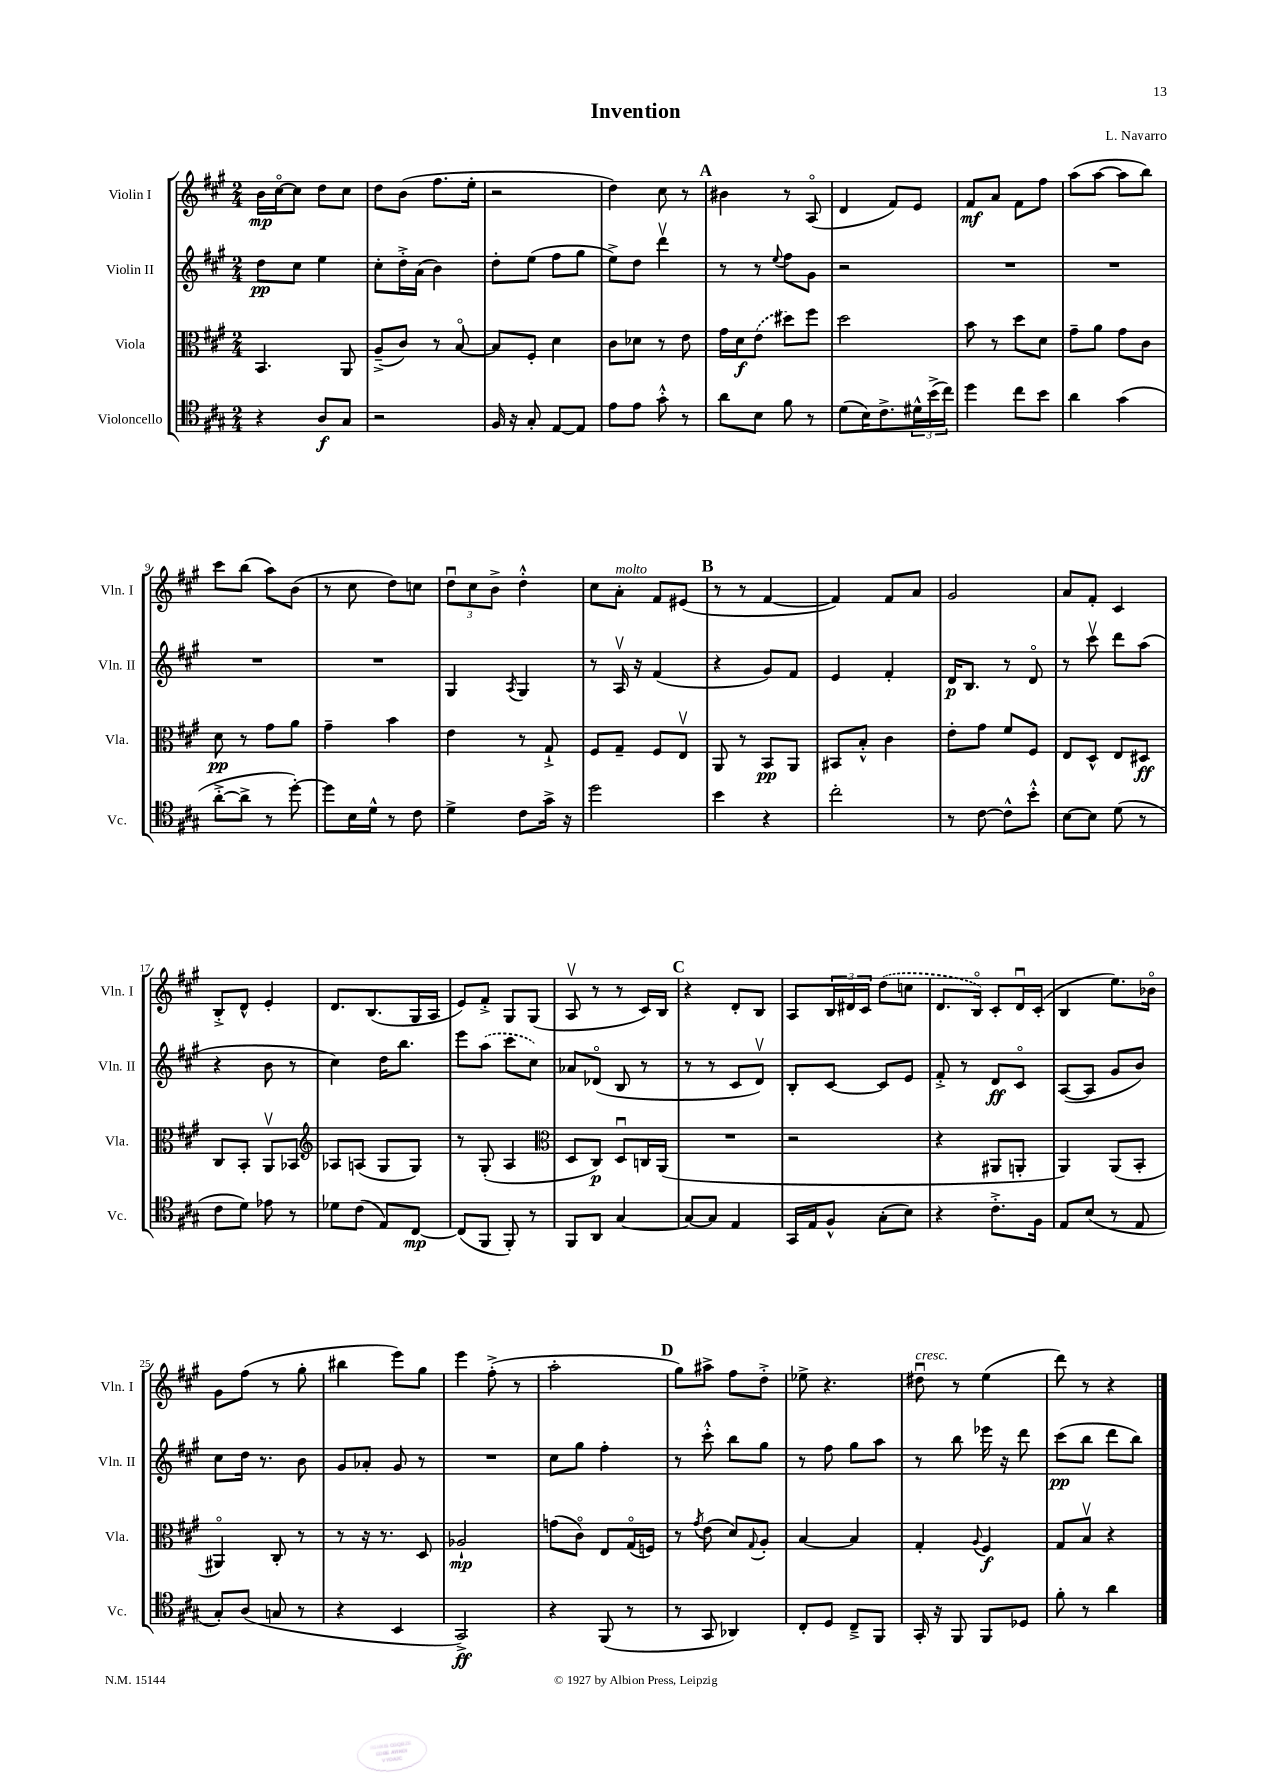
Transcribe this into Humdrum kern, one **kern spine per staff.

**kern	**kern	**kern	**kern
*staff4	*staff3	*staff2	*staff1
*clefC4	*clefC3	*clefG2	*clefG2
*k[f#c#g#]	*k[f#c#g#]	*k[f#c#g#]	*k[f#c#g#]
*M2/4	*M2/4	*M2/4	*M2/4
4r	4.BB/	8dd\L	16b\LL
.	.	.	[16cc#o\J
.	.	8cc#\J	8cc#\]J
8A/L	.	4ee\	8dd\L
8G#/J	8AA/	.	8cc#\J
=	=	=	=
2r	(8A~^/L	8cc#'\L	8dd\L
.	8c#/J)	16dd'^\L	(8b\J
.	.	(16a\JJ	.
.	8r	4b\)	8.ff#\L
.	[8Bo/	.	.
.	.	.	16ee'\Jk
=	=	=	=
16F#/	8B/]L	8dd'\L	2r
16r	.	.	.
8G#'/	8F#'/J	(8ee\J	.
[8E/L	4d\	8ff#\L	.
8E/]J	.	8gg#\J	.
=	=	=	=
8e\L	8c#\L	8ee^\L)	4dd\)
8e\J	8d-\J	8dd\J	.
8g#'^^\	8r	4dddv\	8cc#\
8r	8e\	.	8r
=	=	=	=
8a\L	16g#\LL	8r	4b#\
.	16d\J	.	.
8B\J	(8e\J	8r	.
.	.	8qqee/	.
8f#\	8dd#\L)	8ff#\L	8r
8r	8ff#\J	8g#\J	(8Ao/
=	=	=	=
(8d\L	2dd\	2r	4d/
16B\K)	.	.	.
8.c#^\	.	.	.
.	.	.	8f#/L)
24d#^^\L	.	.	8e/J
(24b^\	.	.	.
24cc#\JJ)	.	.	.
=	=	=	=
4dd\	8b\	2r	8f#/L
.	8r	.	8a/J
8cc#\L	8dd\L	.	8f#\L
8b\J	8d\J	.	8ff#\J
=	=	=	=
4a\	8g#~\L	2r	(8aa\L
.	8a\J	.	[8aa\J
(4g#\	8g#\L	.	8aa\]L
.	8c#\J	.	8bb\J)
=	=	=	=
[8a'^\L	8d\	2r	8ccc#\L
8a^\]J	8r	.	(8bb\J
8r	8g#\L	.	8aa\L)
[8dd'\)	8a\J	.	(8b\J
=	=	=	=
8dd\]L	4g#~\	2r	8r
16B\L	.	.	8cc#\
16d^^\JJ	.	.	.
8r	4b\	.	8dd\L)
8c#\	.	.	8cc\J
=	=	=	=
4d^\	4e\	4G#/	12ddu\L
.	.	.	12cc#\
.	.	.	12b^\J
.	.	8qA/	.
8c#\L	8r	4G#/	4dd'^^\
16g#^\Jk	8G#`^/	.	.
16r	.	.	.
=	=	=	=
2dd\	8F#/L	8r	8cc#\L
.	8G#~/J	16Av/	8a'\J
.	.	16r	.
.	8F#/L	(4f#/	8f#/L
.	8Ev/J	.	(8e#/J
=	=	=	=
4b\	8AA/	4r	8r
.	8r	.	8r
4r	8BB/L	8g#/L)	[4f#/
.	8AA/J	8f#/J	.
=	=	=	=
2cc#'\	8BB#/L	4e/	4f#/])
.	8B'^^/J	.	.
.	4c#\	4f#'/	8f#/L
.	.	.	8a/J
=	=	=	=
8r	8e'\L	16d/LK	2g#/
.	.	8.B/J	.
[8c#\	8g#\J	.	.
8c#^^\]L	8f#/L	8r	.
8b'^^\J	8F#/J	8do/	.
=	=	=	=
[8B\L	8E/L	8r	8a/L
8B\]J	8D^^/J	8ccc#v\	8f#'/J
(8d\	8E/L	8ddd\L	4c#/
8r	8D#/J	(8aa\J	.
=	=	=	=
8c#\L	8C#/L	4r	8B'^/L
8d\J)	8BB'/J	.	8d^^/J
8e-\	8AAv/L	8b\	4e'/
8r	8BB-/J	8r	.
=	=	=	=
*	*clefG2	*	*
8d-\L	8A-/L	4cc#\)	8.d/L
(8c#\J	(8A/J	.	.
.	.	.	(8.B/
8E/L)	8G#/L	16dd\LK	.
.	.	8.bb\J	.
[8C#/J	8G#/J)	.	16G#/L
.	.	.	16A/JJ
=	=	=	=
(8C#/]L	8r	8eee\L	8e/L)
8FF#/J	(8G#'/	(8aa\J	8f#'^/J
8FF#'/)	4A/	8ccc#\L	8G#/L
8r	.	8cc#\J)	(8G#/J
=	=	=	=
*	*clefC3	*	*
8FF#/L	8D/L	8a-/L	8Av/
8AA/J	8C#/J)	(8d-o/J	8r
[4G#/	8Du/L	8B/	8r
.	16C/L	8r	16c#/LL)
.	(16AA/JJ	.	16B/JJ
=	=	=	=
8G#/_L	2r	8r	4r
8G#/]J	.	8r	.
4E/	.	8c#/L	8d'/L
.	.	8dv/J)	8B/J
=	=	=	=
16GG#/LL	2r	8B'/L	8A/L
16E/J	.	.	.
8F#^^/J	.	[8c#/J	24B/L
.	.	.	24d#/
.	.	.	24c#/JJ
(8G#'\L	.	8c#/]L	(8dd\L
8B\J)	.	8e/J	8cc\J
=	=	=	=
4r	4r	8f#'^/	8.d/L
.	.	8r	.
.	.	.	16Bo/Jk)
8.c#'^\L	8AA#/L	8d/L	8c#'/L
.	8AA'/J	8c#o/J	16du/L
16F#\Jk	.	.	(16c#'/JJ
=	=	=	=
8E/L	4AA/)	([8A/L	4B/
(8B/J	.	8A/]J	.
8r	(8AA/L	8g#/L	8.ee\L)
8E/	8BB'/J	8b/J)	.
.	.	.	16b-o\Jk
=	=	=	=
8G#'/L)	4AA#o/)	8cc#\L	8g#\L
(8A/J	.	16dd\Jk	(8ff#\J
.	.	8.r	.
8G/	8C#'/	.	8r
8r	8r	8b\	8gg#'\
=	=	=	=
4r	8r	8g#/L	4bb#\
.	16r	8a-'/J	.
.	8.r	.	.
4BB/	.	8g#/	8eee\L)
.	8D/	8r	8gg#\J
=	=	=	=
2GG#^/)	2A-`/	2r	4eee\
.	.	.	(8ff#'^\
.	.	.	8r
=	=	=	=
4r	(8g\L	8cc#\L	2aa'\
.	8c#o\J)	8gg#\J	.
(8FF#/	8E/L	4ff#'\	.
8r	(16G#o/L	.	.
.	16F/JJ)	.	.
=	=	=	=
8r	8r	8r	8gg#\L)
.	8qg#/	.	.
8GG#/	(8e\	8ccc#'^^\	8aa#^\J
4AA-/)	8d/L)	8bb\L	8ff#\L
.	8qqG#/	.	.
.	8A'/J	8gg#\J	8dd'^\J
=	=	=	=
8C#'/L	[4B/	8r	8ee-^\
8D/J	.	8ff#\	4.r
8C#~^/L	4B/]	8gg#\L	.
8FF#/J	.	8aa\J	.
=	=	=	=
16GG#'/	4G#'/	8r	8dd#u\
16r	.	.	.
8FF#/	.	8bb\	8r
.	8qqA/	.	.
8FF#/L	4F#/	16eee-\	(4ee\
.	.	16r	.
8D-/J	.	8ddd\	.
=	=	=	=
8f#'\	8G#/L	(8ccc#\L	8ddd\)
8r	8Bv/J	8bb\J	8r
4a\	4r	8ddd\L	4r
.	.	8bb\J)	.
==	==	==	==
*-	*-	*-	*-
